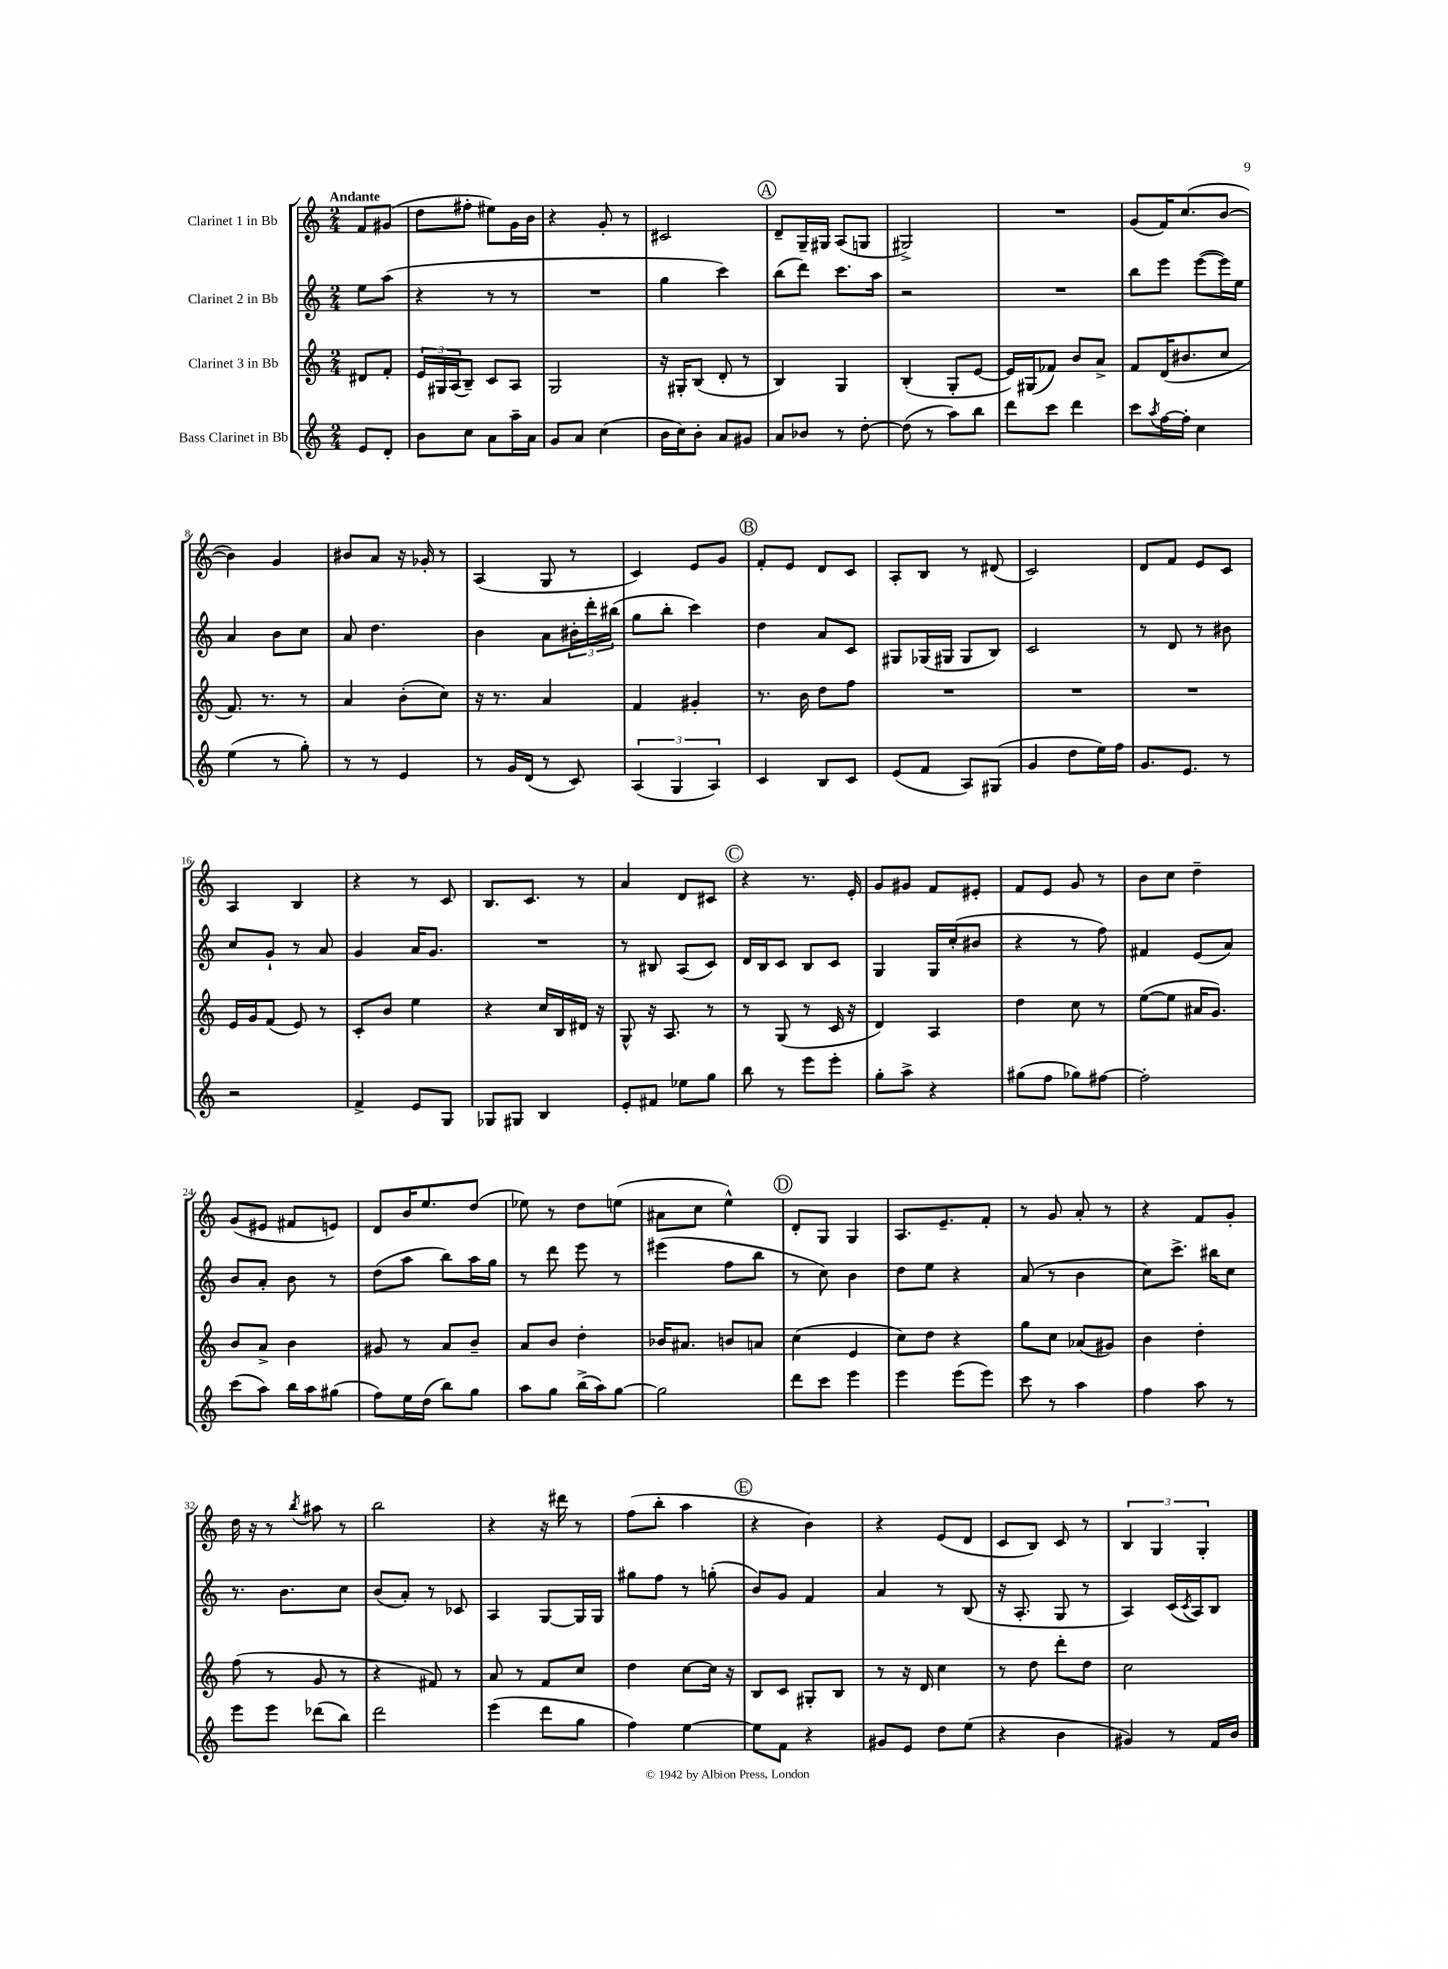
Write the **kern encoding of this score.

**kern	**kern	**kern	**kern
*part4	*part3	*part2	*part1
*staff4	*staff3	*staff2	*staff1
*I"Bass Clarinet in Bb	*I"Clarinet 3 in Bb	*I"Clarinet 2 in Bb	*I"Clarinet 1 in Bb
*clefG2	*clefG2	*clefG2	*clefG2
*k[]	*k[]	*k[]	*k[]
*M2/4	*M2/4	*M2/4	*M2/4
=	=	=	=
!	!	!	!LO:TX:a:B:t=Andante
8e/L	8d#X/L	8ee\L	8f/L
8d'/J	8f'/J	(8aa\J	(8g#X/J
=1	=1	=1	=1
8b\L	24e/LL	4r	8dd\L
.	24G#X/	.	.
.	(24A/J	.	.
8cc\J	8B~/J)	.	8ff#X'\J
8a\L	8c/L	8r	8ee#X\L)
16aa~\L	8A/J	8r	16g\L
16a\JJ	.	.	16b\JJ
=2	=2	=2	=2
8g/L	2G/	2r	4r
8a/J	.	.	.
(4cc\	.	.	8g'/
.	.	.	8r
=3	=3	=3	=3
16b\LL	16r	4gg\	2c#X/
16cc\J)	16G#X'/KL	.	.
8b'\J	(8B/J	.	.
8a/L	8d'/	4ccc\)	.
8g#X/J	8r	.	.
!!LO:REH:place=s1:t=A
=4	=4	=4	=4
8a/L	4B/)	(8bb\L	8d~/L
8b-X/J	.	8ddd\J)	16G~/L
.	.	.	16G#X/JJ
8r	4G/	8.ccc\L	(8A/L
[8dd'\	.	.	8Gn/J
.	.	16aa\Jk	.
=5	=5	=5	=5
(8dd\]	(4B'/	2r	2G#X^/)
8r	.	.	.
8aa\L)	8G'/L	.	.
8bb\J	[8e/J	.	.
=6	=6	=6	=6
8ddd\L	16e/LL])	2r	2r
.	(16G#X/J	.	.
8ccc\J	8f-X/J)	.	.
4ddd\	8b/L	.	.
.	8a^/J	.	.
=7	=7	=7	=7
8ccc\L	8f/L	8bb\L	(8g/L
8qaa/	.	.	.
[16ff\L	(16d/K	8eee\J	16f/K)
16ff'\JJ]	8.b#X/	.	(8.cc/
4cc\	.	([8eee\L	.
.	8cc/J	16eee\L])	[8b/J
.	.	16ee\JJ	.
!!LO:LB:g=z
=8	=8	=8	=8
(4ee\	8.f/)	4a/	4b\])
.	8.r	.	.
8r	.	8b\L	4g/
8gg'\)	8r	8cc\J	.
=9	=9	=9	=9
8r	4a/	8a/	8b#X/L
8r	.	4.dd\	8a/J
4e/	(8b'\L	.	16r
.	.	.	16g-X'/
.	8cc\J)	.	8r
=10	=10	=10	=10
8r	16r	4b\	(4A/
.	8.r	.	.
16g/LL	.	.	.
(16d/JJ	.	.	.
8r	4a/	8a\L	8G/
8c/)	.	24b#X'\L	8r
.	.	24ddd'\	.
.	.	(24bb#X\JJ	.
=11	=11	=11	=11
(6A/	4f/	8gg\L	4c/)
.	.	8bb'\J	.
6G/	.	.	.
.	4g#X'/	4ccc\)	8e/L
6A/)	.	.	.
.	.	.	8g/J
!!LO:REH:place=s1:t=B
=12	=12	=12	=12
4c/	8.r	4dd\	8f'/L
.	.	.	8e/J
.	16b\	.	.
8B/L	8dd\L	8a/L	8d/L
8c/J	8ff\J	8c/J	8c/J
=13	=13	=13	=13
(8e/L	2r	8G#X/L	8A'/L
8f/J	.	(16G-X/L	8B/J
.	.	16G#X/JJ	.
8A/L)	.	8G#/L	8r
(8G#X/J	.	8B/J)	(8d#X/
=14	=14	=14	=14
4g/	2r	2c/	2c/)
8dd\L	.	.	.
16ee\L)	.	.	.
16ff\JJ	.	.	.
=15	=15	=15	=15
8.g/L	2r	8r	8d/L
.	.	8d/	8f/J
8.e/J	.	.	.
.	.	8r	8e/L
8r	.	8b#X\	8c/J
!!LO:LB:g=z
=16	=16	=16	=16
2r	16e/LL	8cc/L	4A/
.	16g/J	.	.
.	(8f/J	8g`/J	.
.	8e/)	8r	4B/
.	8r	8a/	.
=17	=17	=17	=17
4f^/	8c'/L	4g/	4r
.	8b/J	.	.
8e/L	4ee\	16a/KL	8r
.	.	8.g/J	.
8G/J	.	.	8c/
=18	=18	=18	=18
8G-X/L	4r	2r	8.B/L
8G#X/J	.	.	.
.	.	.	8.c/J
4B/	16cc/LL	.	.
.	16B/	.	.
.	16d#X/JJ	.	8r
.	16r	.	.
=19	=19	=19	=19
8e'/L	8G^^/	8r	4a/
8f#X/J	16r	8B#X/	.
.	8.A/	.	.
8ee-X\L	.	(8A/L	8d/L
8gg\J	8r	8c/J)	8c#X/J
!!LO:REH:place=s1:t=C
=20	=20	=20	=20
8bb\	8r	16d/LL	4r
.	.	16B/J	.
8r	(8G/	8c/J	.
8eee\L	8r	8B/L	8.r
8eee'\J	16c/	8c/J	.
.	16r	.	16e'/
=21	=21	=21	=21
8gg'\L	4d/)	4G/	8g/L
8aa^\J	.	.	8g#X/J
4r	4A/	16G/LL	8f/L
.	.	(16cc'/J	.
.	.	8b#X/J	8e#X'/J
=22	=22	=22	=22
(8gg#X\L	4dd\	4r	8f/L
8ff\J	.	.	8e/J
8gg-X\L)	8cc\	8r	8g/
[8ff#X\J	8r	8ff\)	8r
=23	=23	=23	=23
2ff#'\]	([8ee\L	4f#X/	8b\L
.	8ee\J]	.	8cc\J
.	16a#X/KL	(8e/L	4dd~\
.	8.g/J)	.	.
.	.	8a/J)	.
!!LO:LB:g=z
=24	=24	=24	=24
(8ccc\L	8b/L	8b/L	(8g/L
8aa\J)	8a^/J	8a'/J	8e#X/J
16bb\LL	4b\	8b\	8f#X/L
16aa\J	.	.	.
(8gg#X\J	.	8r	8en/J)
=25	=25	=25	=25
8ff\L)	8g#X/	(8dd\L	8d/L
16ee\L	8r	8aa\J	16b/K
(16dd\JJ	.	.	8.ee/
8bb\L)	8a/L	8bb\L)	.
8gg\J	8b~/J	16aa\L	(8dd/J
.	.	16gg\JJ	.
=26	=26	=26	=26
8aa\L	8a/L	8r	8ee-X\)
8gg\J	8b/J	8ddd\	8r
(16bb^\LL	4dd'\	8eee\	8dd\L
16aa\J)	.	.	.
[8gg\J	.	8r	(8een\J
=27	=27	=27	=27
2gg\]	16b-X/KL	(4eee#X\	8a#X\L
.	8.a#X/J	.	.
.	.	.	8cc\J
.	8bn/L	8ff\L	4ee^^\)
.	8an/J	8bb\J	.
!!LO:REH:place=s1:t=D
=28	=28	=28	=28
8ddd\L	(4cc\	8r	8d'/L
8ccc\J	.	8cc\)	8G/J
4eee\	4e/	4b\	4G/
=29	=29	=29	=29
4eee\	8cc\L)	8dd\L	8.A/L
.	8dd\J	8ee\J	.
.	.	.	8.e~/
(8eee\L	4r	4r	.
8eee\J)	.	.	8f'/J
=30	=30	=30	=30
8ccc\	8gg\L	(8a/	8r
8r	8cc\J	8r	8g/
4aa\	(8a-X/L	4b\	8a'/
.	8g#X/J)	.	8r
=31	=31	=31	=31
4ff\	4b\	8cc\L)	4r
.	.	8.ccc^\J	.
8aa\	4dd'\	.	8f/L
.	.	16bb#X\KL	.
8r	.	8cc\J	8g'/J
!!LO:LB:g=z
=32	=32	=32	=32
8eee\L	(8ff\	8.r	16dd\
.	.	.	16r
8eee\J	8r	.	8r
.	.	8.b\L	.
.	.	.	8qbb/
(8ddd-X\L	8g/	.	8aa#X\
8bb\J)	8r	8cc\J	8r
=33	=33	=33	=33
2ddd\	4r	(8b/L	2bb\
.	.	8a'/J)	.
.	8f#X/)	8r	.
.	8r	8c-X/	.
=34	=34	=34	=34
(4eee\	8a/	4A/	4r
.	8r	.	.
8ddd\L	8f/L	[8G/L	16r
.	.	.	16ddd#X\
8gg\J	8cc/J	16G/L]	8r
.	.	16G/JJ	.
=35	=35	=35	=35
4ff\)	4dd\	8gg#X\L	(8ff\L
.	.	8ff\J	8bb'\J
[4ee\	[8cc\L	8r	4aa\
.	16cc\Jk]	(8ggn'\	.
.	16r	.	.
!!LO:REH:place=s1:t=E
=36	=36	=36	=36
8ee\L]	8B/L	8b/L)	4r
8f\J	8c/J	8g/J	.
4r	8G#X'/L	4f/	4b\)
.	8B/J	.	.
=37	=37	=37	=37
8g#X/L	8r	4a/	4r
8e/J	16r	.	.
.	16d/	.	.
8dd\L	4cc\	8r	(8e/L
(8ee\J	.	(8B/	8d/J
=38	=38	=38	=38
4r	8r	16r	8c/L
.	.	8.A'/	.
.	8dd\	.	8B/J)
4b\	8ddd'\L	8G/	8c/
.	8dd\J	8r	8r
=39	=39	=39	=39
4g#X/)	2cc\	4A/)	6B/
.	.	.	6G/
8r	.	(16c/LL	.
.	.	8qc/	.
.	.	16A/J)	.
.	.	.	6G'/
16f/LL	.	8B/J	.
16b/JJ	.	.	.
==	==	==	==
*-	*-	*-	*-
